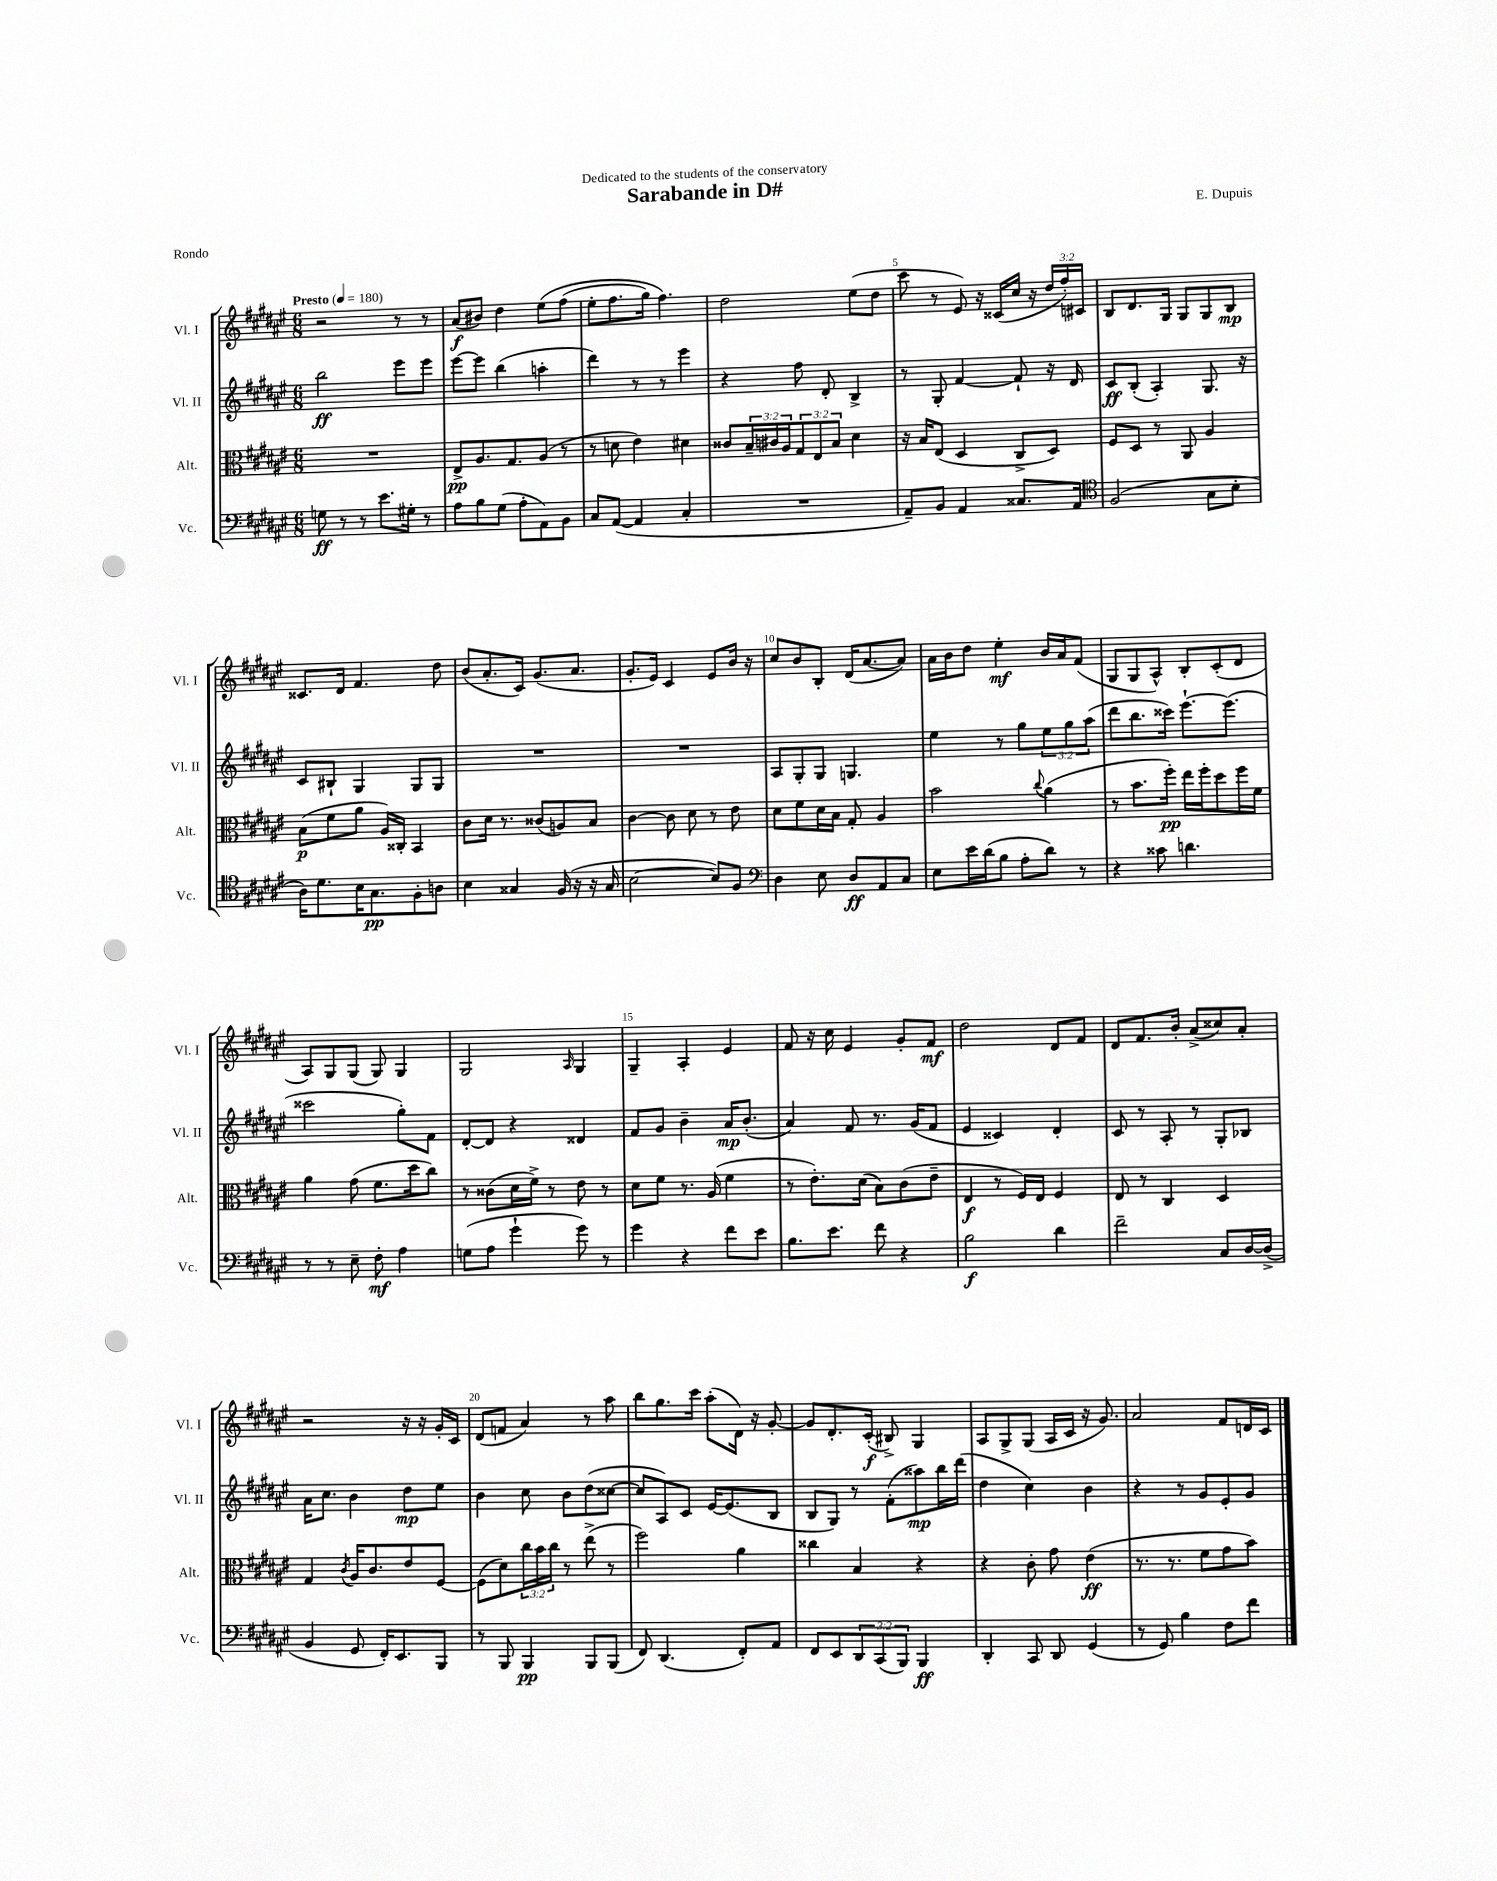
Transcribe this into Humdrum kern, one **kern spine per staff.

**kern	**kern	**kern	**kern
*staff4	*staff3	*staff2	*staff1
*clefF4	*clefC3	*clefG2	*clefG2
*k[f#c#g#d#a#e#]	*k[f#c#g#d#a#e#]	*k[f#c#g#d#a#e#]	*k[f#c#g#d#a#e#]
*M6/8	*M6/8	*M6/8	*M6/8
*MM180	*MM180	*MM180	*MM180
8G	2.r	2bb	2r
8r	.	.	.
8r	.	.	.
8.e#	.	.	.
.	.	8eee#	8r
16G#'	.	.	.
8r	.	8eee#	8r
=	=	=	=
8A#	8E#^	[8eee#	(8a#
8B	8.A#	8eee#]	8b#)
(8G#	.	(4bb	4dd#
.	8.G#	.	.
8A#'	.	.	.
8AA#)	(8A#	4aa'	&(8ee#
8BB	8r	.	(8ff#
=	=	=	=
8C#	8r	4ddd#)	8ee#'
([8AA#	8d	.	8.ff#
4AA#]	4e#)	8r	.
.	.	.	16gg#)
.	.	8r	4.ff#&)
4C#'	4d#	4eee#	.
=	=	=	=
2.r	8c##	4r	2dd#
.	24B~	.	.
.	24c#	.	.
.	24A#	.	.
.	12G#	8ff#	.
.	12E#	.	.
.	.	8d#'	.
.	12B	.	.
.	4d#	4B^	(8ee#
.	.	.	8dd#
=	=	=	=
8AA#~)	16r	8r	8ccc#
.	16B	.	.
8BB	(8E#	8G#'	8r
4AA#	4D#	[4f#	8e#)
.	.	.	16r
.	.	.	(16c##
8.C##	8C#^	8f#`]	16cc#
.	.	.	16r
.	8D#)	16r	24dd#
.	.	.	24ff#')
16AA#	.	16d#	.
.	.	.	24c#
=	=	=	=
*clefC4	*	*	*
(2F#	8F#	8c#	8B
.	8D#	(8B'	8.d#
.	8r	4A#')	.
.	.	.	16G#
.	8AA#	.	8G#
8G#	4A#	8.G#	8G#
8B'	.	.	8B
.	.	16r	.
=	=	=	=
16A#)	(8B	8c#	8.c##
8.d#	.	.	.
.	8f#	8B#`	.
.	.	.	16d#
16B	8a#	4G#	4.f#
8.G#	.	.	.
.	16A#)	.	.
.	16C##'	.	.
8F#'	4BB	8G#	.
8A	.	8G#	8dd#
=	=	=	=
4B	8c#	2.r	(8b
.	16d#	.	8.a#'
.	8.r	.	.
4G##	.	.	.
.	.	.	16c#)
.	(8c##	.	(8.g#
(16F#	8A)	.	.
16r	.	.	8.a#
16r	8B	.	.
16G##	.	.	.
=	=	=	=
[2B	[4c#	2.r	8.g#'
.	.	.	16e#)
.	8c#]	.	4c#
.	8d#	.	.
8B])	8r	.	8e#
8F#	8e#	.	16b
.	.	.	16r
=	=	=	=
*clefF4	*	*	*
4D#	8d#	8A#	8cc#
.	8f#	8G#'	8b
8E#	16d#	8G#	8B'
.	16B	.	.
8D#	8G#'	4.G	(16d#
.	.	.	[8.a#
8AA#	4A#	.	.
8C#	.	.	8a#])
=	=	=	=
8E#	2b	4ee#	16a#
.	.	.	16b
16e#	.	.	8dd#
(16d#	.	.	.
8B	.	8r	4ee#'
8A#'	.	8gg#	.
.	8qqcc#	.	.
8d#)	(4a#	12ee#	16b
.	.	.	16a#
.	.	12gg#	.
8r	.	.	(8f#
.	.	(12aa#	.
=	=	=	=
4r	8r	8ddd#	8G#
.	8.b	8.bb	8G#
8c##	.	.	8A#^^)
.	16ff#')	16ccc##)	.
4.d	16ee#	[8.eee#`	8B'
.	16ff#'	.	.
.	8dd#	.	(8c#'
.	.	(8.eee#]	.
.	16ff#	.	8d#
.	16f#	.	.
=	=	=	=
8r	4a#	2ccc##	8A#)
8r	.	.	8G#
8E#~	(8g#	.	(8G#
8F#'	8.f#	.	8G#)
4A#	.	8gg#')	4G#
.	16dd#	.	.
.	8cc#)	8f#	.
=	=	=	=
(8G	8r	[8d#'	2G#
8A#	(8c##	8d#]	.
4g#`	16d#	4r	.
.	16f#^)	.	.
.	8r	.	.
.	.	.	16qqA#
8g#)	8e#	4d##	4G#
8r	8r	.	.
=	=	=	=
4g#	8d#	8f#	4G#~
.	8f#	8g#	.
4r	8.r	4b~	4A#'
.	(16A#	.	.
8f#	4f#	16a#	4e#
.	.	(8.b'	.
8e#	.	.	.
=	=	=	=
8.B	8r	4a#)	8f#
.	8.e#')	.	16r
8.e#	.	.	16cc#
.	.	8f#	4e#
.	(16d#	.	.
8f#	8B)	8.r	.
4r	(8c#	.	8g#'
.	.	(16g#	.
.	8e#~	8f#	8f#
=	=	=	=
2B	4E#	4e#	2dd#
.	8r	4c##)	.
.	16F#)	.	.
.	16E#	.	.
4d#	4F#	4d#'	8d#
.	.	.	8f#
=	=	=	=
2f#~	8E#	8c#	8d#
.	8r	8r	8.f#
.	4C#	8A#'	.
.	.	.	16b'
.	.	8r	(8a#^
8C#	4D#	8G#'	8cc##)
[16D#	.	8B-	8a#'
(16D#^]	.	.	.
=	=	=	=
4BB	4G#	16a#	2r
.	.	8.cc#	.
.	8qc#	.	.
8GG#	16A#	4b	.
.	8.c#	.	.
16FF#')	.	.	.
8.EE#	.	.	.
.	8e#	8dd#	16r
.	.	.	16r
8BBB	[8F#	8ee#	16g#'
.	.	.	16c#
=	=	=	=
8r	(8F#]	4b	(8d#
8BBB	8d#)	.	8f
4BBB	24cc#	8cc#	4a#)
.	24b	.	.
.	24cc#	.	.
.	8r	8b	.
8BBB	(8ee#^	(8dd#	8r
(8BBB	8r	[8cc##	8aa#
=	=	=	=
8FF#)	2ff#)	8cc##]	8bb
(4.DD#	.	8A#)	8.gg#
.	.	8c#	.
.	.	.	16ccc#
.	.	[16e#	(8aa#'
.	.	(8.e#]	.
8FF#')	4a#	.	16d#)
.	.	.	16r
8AA#	.	8B	[8g#'
=	=	=	=
8FF#	4cc##	8B	8g#]
8EE#	.	8G#)	8.d#'
12DD#	4B	8r	.
.	.	.	(16c#'
(12CC#	.	.	.
.	.	(8f#'	8B#^)
12BBB)	.	.	.
4BBB	4r	8aa##)	4G#
.	.	16bb	.
.	.	(16ddd#	.
=	=	=	=
4DD#'	4r	4dd#	8A#
.	.	.	8G#^
8CC#	8c#'	4cc#)	(8G#
8DD#	8g#	.	16A#
.	.	.	16c#
(4GG#	(4e#	4b	16r
.	.	.	8.g#)
=	=	=	=
8r	8.r	4r	2a#
8GG#)	.	.	.
.	8.r	.	.
4B	.	8r	.
.	8f#	8g#	.
8F#	8g#	8e#'	8f#
8f#	8b)	8g#	16d
.	.	.	16c#
==	==	==	==
*-	*-	*-	*-
